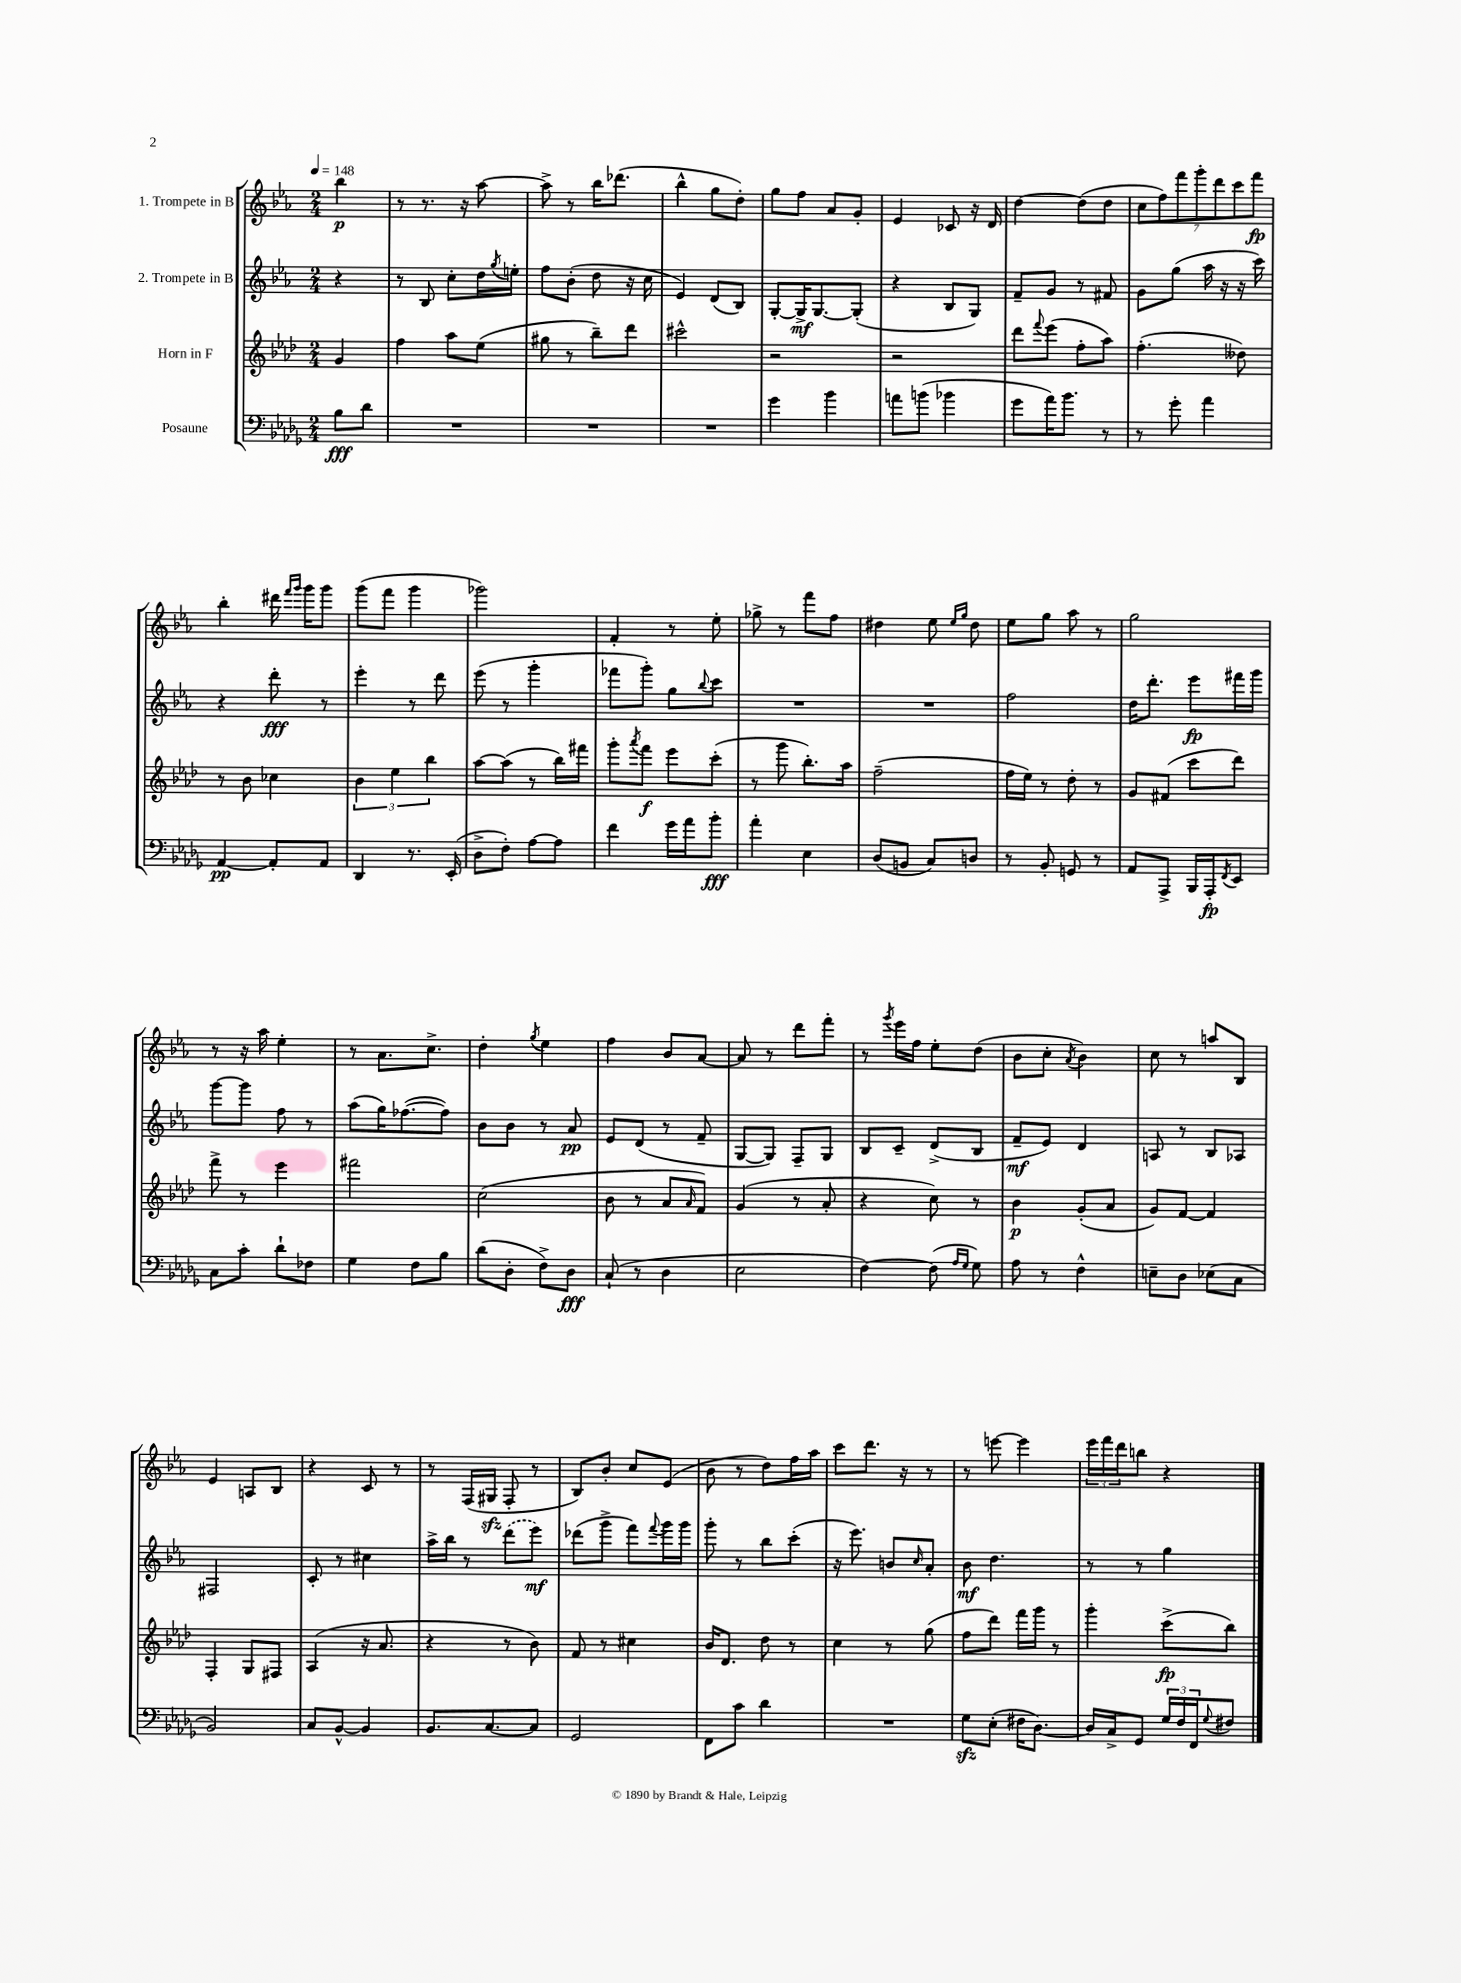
<<
\new StaffGroup <<
\new Staff = "s0" \with { instrumentName = "1. Trompete in B" } {
    \clef treble \key ees \major \numericTimeSignature \time 2/4 \partial 4 \tempo 4 = 148
    bes''4\p |
    r8 r8. r16 aes''8~ |
    aes''8-> r8 bes''16 des'''8.( |
    bes''4-^ g''8 d''8-.) |
    g''8 f''8 aes'8 g'8-. |
    ees'4 ces'8 r16 d'16 |
    d''4~ d''8( d''8 |
    \tuplet 7/4 { c''8 f''8) f'''8 g'''8-. d'''8 c'''8 f'''8\fp } |
    bes''4-. dis'''16 \grace { f'''16 g'''16 } g'''16 g'''8 |
    g'''8( f'''8 g'''4 |
    ges'''2) |
    f'4-. r8 ees''8-. |
    ges''8-> r8 f'''8 f''8 |
    dis''4 ees''8 \grace { ees''16 g''16 } dis''8 |
    ees''8 g''8 aes''8 r8 |
    g''2 |
    r8 r16 aes''16 ees''4-. |
    r8 aes'8. c''8.-> |
    d''4-. \acciaccatura { g''8 } ees''4 |
    f''4 bes'8 aes'8~ |
    aes'8 r8 d'''8 f'''8-. |
    r8 \acciaccatura { g'''8 } ees'''16 f''16 ees''8-. d''8( |
    bes'8 c''8-. \acciaccatura { aes'8 } bes'4) |
    c''8 r8 a''8 bes8 |
    ees'4 a8 bes8 |
    r4 c'8 r8 |
    r8 f16( gis16\sfz f8-. r8 |
    bes8) bes'8-. c''8 ees'8( |
    bes'8 r8 d''8) f''16 aes''16 |
    c'''8 d'''8. r16 r8 |
    r8 e'''8~ e'''4 |
    \tuplet 3/2 { ees'''16 f'''16 d'''16 } b''8 r4 \bar "|." |
}
\new Staff = "s1" \with { instrumentName = "2. Trompete in B" } {
    \clef treble \key ees \major \numericTimeSignature \time 2/4 \partial 4
    r4 |
    r8 bes8 c''8-. d''16 \acciaccatura { g''8 } e''16-. |
    f''8 bes'8-.( d''8 r16 c''16 |
    ees'4) d'8( bes8) |
    g8~-. g16->\mf g8.~ g8-.( |
    r4 bes8 g8) |
    f'8-- g'8 r8 fis'8 |
    g'8 g''8( aes''16 r16 r16 c'''16) |
    r4 d'''8-.\fff r8 |
    ees'''4-. r8 d'''8 |
    ees'''8( r8 g'''4-. |
    fes'''8 g'''8-.) g''8 \appoggiatura { bes''8 } c'''8 |
    R2 |
    R2 |
    f''2 |
    d''16 d'''8.-. ees'''8\fp fis'''16 g'''16 |
    g'''8~ g'''8 f''8 r8 |
    aes''8( g''16) fes''8.~( fes''8) |
    bes'8 bes'8 r8 aes'8\pp |
    ees'8 d'8( r8 f'8-- |
    g8~ g8) f8-- g8 |
    bes8 c'8-- d'8->( bes8 |
    f'8--\mf ees'8) d'4 |
    a8 r8 bes8 aes8 |
    fis2 |
    c'8-. r8 cis''4 |
    aes''16-> bes''16 r8 \once \slurDashed d'''8( ees'''8\mf) |
    des'''8( g'''8-> f'''8) \appoggiatura { f'''8 } g'''16 g'''16 |
    g'''8-. r8 bes''8 c'''8-.( |
    r16 ees'''8.) b'8 \grace { c''16 } aes'8-. |
    bes'8\mf d''4. |
    r8 r8 g''4 \bar "|." |
}
\new Staff = "s2" \with { instrumentName = "Horn in F" } {
    \clef treble \key aes \major \numericTimeSignature \time 2/4 \partial 4
    g'4 |
    f''4 aes''8 ees''8( |
    gis''8 r8 bes''8--) des'''8 |
    cis'''2-^ |
    r2 |
    r2 |
    des'''8 \appoggiatura { f'''8 } ees'''8( f''8-. aes''8) |
    f''4.-.( deses''8) |
    r8 bes'8 ces''4 |
    \tuplet 3/2 { bes'4 ees''4 bes''4 } |
    aes''8~ aes''8( r8 bes''16) fis'''16 |
    g'''8-. \acciaccatura { aes'''8 } f'''8\f ees'''8 c'''8-.( |
    r8 g'''8 bes''8.-.) aes''16 |
    f''2--( |
    f''16 ees''16) r8 des''8-. r8 |
    g'8 fis'8( c'''8 des'''8) |
    f'''8-> r8 ees'''4 |
    fis'''2 |
    c''2( |
    bes'8 r8 aes'8 \grace { aes'16 } f'8) |
    g'4( r8 aes'8-. |
    r4 c''8) r8 |
    bes'4\p g'8-.( aes'8 |
    g'8) f'8~ f'4 |
    f4-. g8 fis8 |
    aes4( r16 aes'8. |
    r4 r8 bes'8) |
    f'8 r8 cis''4 |
    bes'16 des'8. des''8 r8 |
    c''4 r8 g''8( |
    f''8 des'''8) f'''16 g'''16 r8 |
    g'''4-. c'''8->\fp( bes''8) \bar "|." |
}
\new Staff = "s3" \with { instrumentName = "Posaune" } {
    \clef bass \key des \major \numericTimeSignature \time 2/4 \partial 4
    bes8\fff des'8 |
    R2 |
    R2 |
    R2 |
    ges'4 bes'4 |
    a'8 b'8( bes'4 |
    ges'8 aes'16) bes'8. r8 |
    r8 ges'8-. aes'4 |
    aes,4~\pp aes,8-. aes,8 |
    des,4 r8. ees,16-.( |
    des8-> f8-.) aes8~ aes8 |
    f'4 ges'16 aes'16 bes'8-.\fff |
    aes'4-. ees4 |
    des8( b,8 c8) d8 |
    r8 bes,8-. g,8 r8 |
    aes,8 aes,,8-> bes,,16 aes,,16-.\fp \acciaccatura { f,8 } ees,8 |
    c8 c'8-. des'8-! fes8 |
    ges4 f8 bes8 |
    des'8( des8-. f8->) des8\fff |
    c8-!( r8 des4 |
    ees2 |
    f4~) f8( \grace { aes16 ges16 } ges8) |
    aes8 r8 f4-^ |
    e8-- des8 ees8( c8 |
    bes,2) |
    c8 bes,8~-^ bes,4 |
    bes,8. c8.~ c8 |
    ges,2 |
    f,8 c'8 des'4 |
    R2 |
    ges8\sfz ees8-.( fis16 des8.~) |
    des16 c16-> ges,8 \tuplet 3/2 { ges16 f16 f,16 } \appoggiatura { ges8 } fis8 \bar "|." |
}
>>
>>
\layout { \context { \Score \remove "Bar_number_engraver" } }
